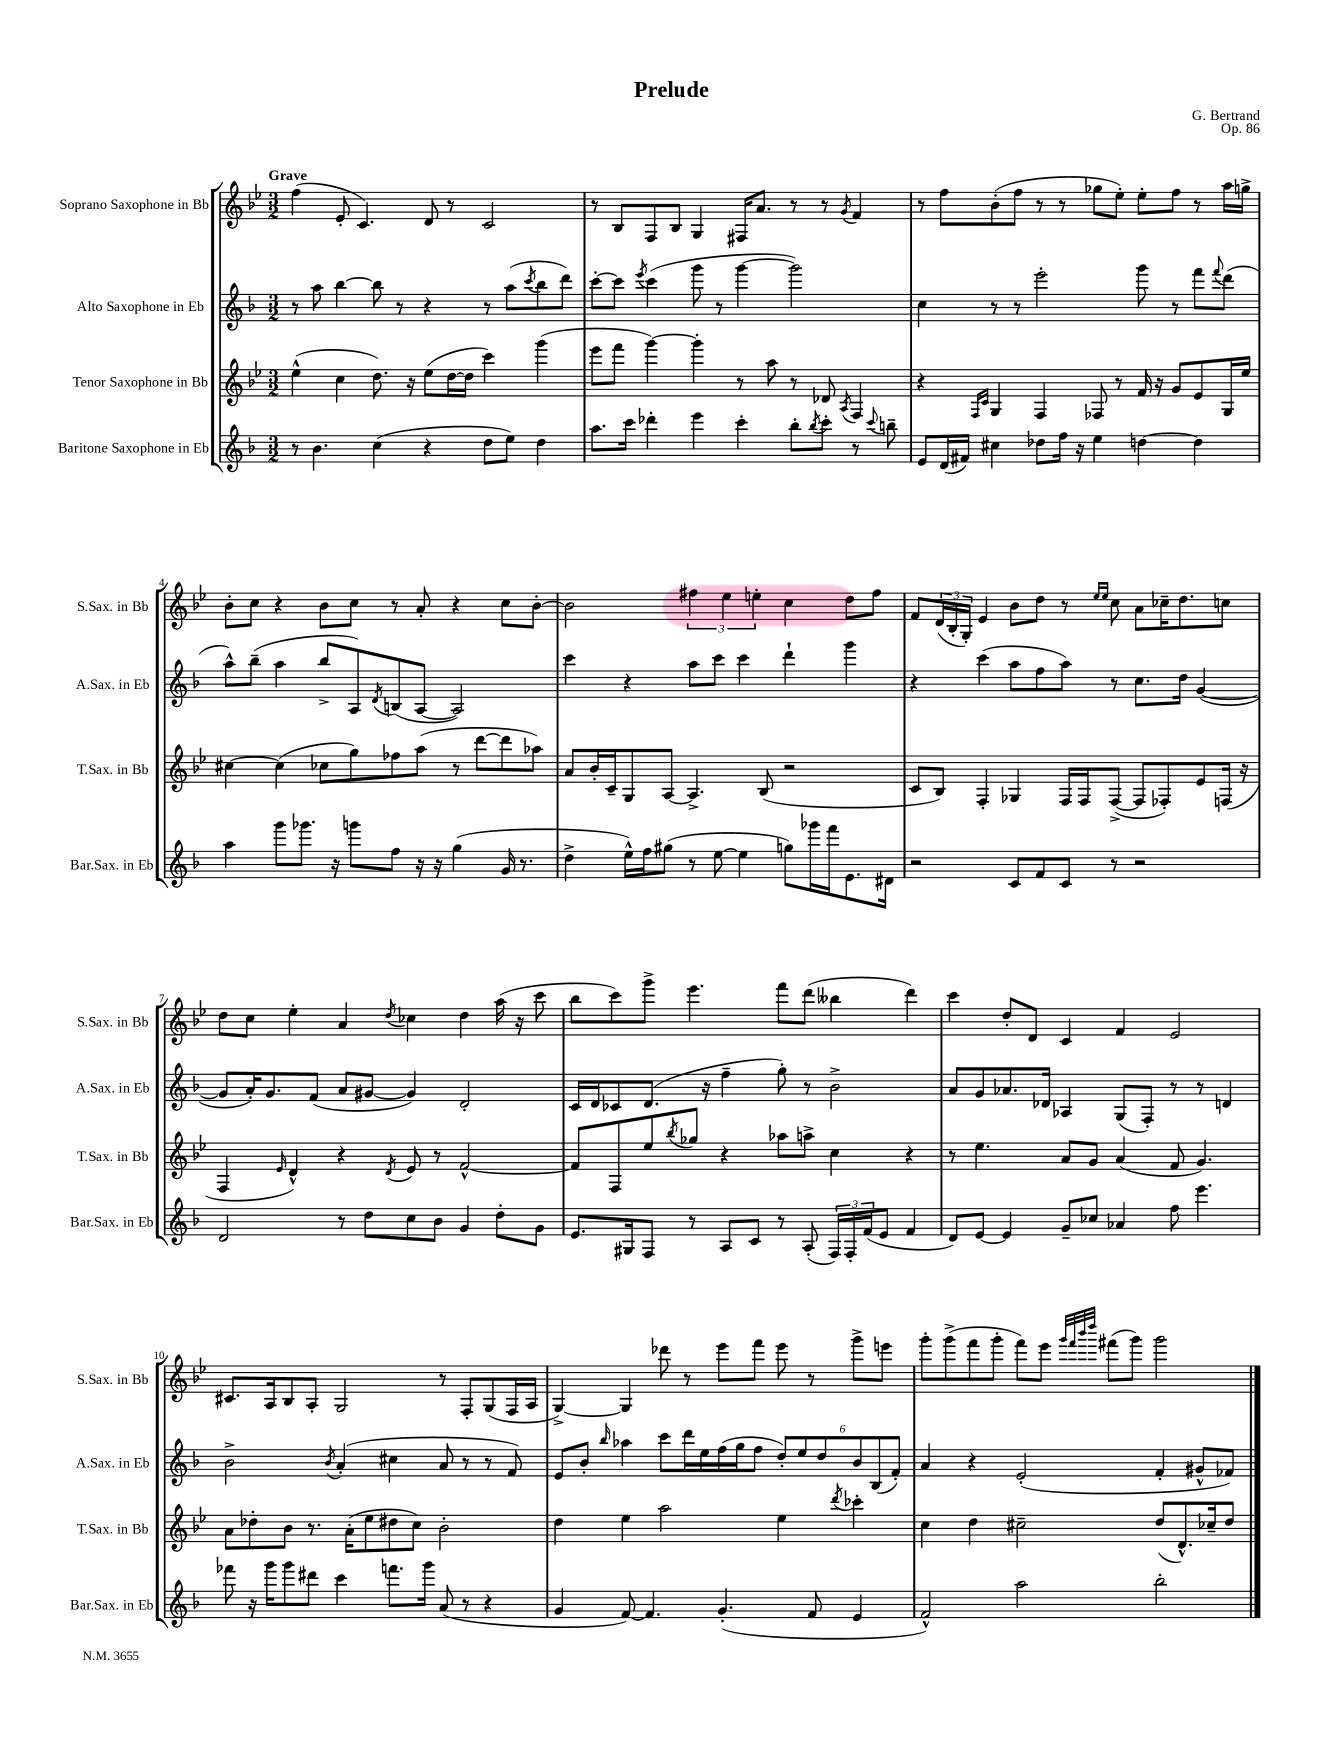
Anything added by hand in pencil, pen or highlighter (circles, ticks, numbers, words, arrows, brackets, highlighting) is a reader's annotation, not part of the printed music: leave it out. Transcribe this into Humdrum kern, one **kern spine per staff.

**kern	**kern	**kern	**kern
*staff4	*staff3	*staff2	*staff1
*clefG2	*clefG2	*clefG2	*clefG2
*k[b-]	*k[b-e-]	*k[b-]	*k[b-e-]
*M3/2	*M3/2	*M3/2	*M3/2
8r	(4ee-^^	8r	(4ff
4.b-	.	8aa	.
.	4cc	[4bb-	8e-'
.	.	.	4.c)
(4cc	8.dd)	8bb-]	.
.	.	8r	.
.	16r	.	.
4r	(8ee-	4r	8d
.	[16dd	.	8r
.	16dd]	.	.
8dd	4ccc)	8r	2c
8ee)	.	(8aa	.
.	.	8qccc	.
4dd	(4ggg	8bb-	.
.	.	8ddd)	.
=	=	=	=
8.aa	8eee-	[8ccc'	8r
.	8fff	8ccc]	8B-
16ccc	.	.	.
.	.	8qeee	.
4ddd-'	[4ggg)	(4ccc	8F
.	.	.	8B-
4eee	4ggg']	8ggg	4G
.	.	8r	.
4ccc'	8r	[4ggg	16F#
.	.	.	8.a
.	8aa	.	.
8bb-'	8r	2ggg])	8r
8qbb-	.	.	.
8ccc'	8d-	.	8r
.	8qA	.	8qg
8r	4F	.	4f
8qqccc	.	.	.
8bb~	.	.	.
=	=	=	=
8e	4r	4cc	8r
(16d	.	.	8ff
16f#)	.	.	.
.	16qqF	.	.
.	16qqc	.	.
4cc#	4G	8r	(8b-'
.	.	8r	8ff
8dd-	4F	2eee'	8r
16ff	.	.	8r
16r	.	.	.
4ee	8F-	.	8gg-
.	8r	.	8ee-')
[4dd	16f	8ggg	8ee-'
.	16r	.	.
.	8g	8r	8ff
4dd]	8e-	8fff	8r
.	.	8qqfff	.
.	16G	(8ddd	16aa
.	16ee-	.	16gg^
=	=	=	=
4aa	[4cc#	8aa^^)	8b-'
.	.	(8bb-~	8cc
8ggg	(4cc#]	4aa	4r
8.ggg-	.	.	.
.	8cc-	8bb-^	8b-
16r	.	.	.
8ggg	8gg)	8A)	8cc
.	.	8qd	.
8ff	8ff-	(8B	8r
16r	(8aa	[8A	8a'
16r	.	.	.
(4gg	8r	2A])	4r
.	[8ddd	.	.
16g	8ddd]	.	8cc
8.r	.	.	.
.	8aa-)	.	[8b-'
=	=	=	=
4dd^	8a	4ccc	2b-]
.	16b-'	.	.
.	16c~	.	.
16ee^^)	8G	4r	.
16ff	.	.	.
(8gg#	[8A	.	.
8r	4.A^]	8aa	6ff#
[8ee	.	8ccc	.
.	.	.	6ee-
4ee]	.	4ccc	.
.	.	.	6ee'
.	(8B-	.	.
8gg)	2r	4ddd`	4cc
16ggg-	.	.	.
16fff	.	.	.
8.e	.	4ggg	8dd
.	.	.	8ff#
16d#	.	.	.
=	=	=	=
2r	8c	4r	8f
.	8B-)	.	(24d
.	.	.	24B-'
.	.	.	24G')
.	4F'	(4ccc	4e-
8c	4G-	8aa	8b-
8f	.	8ff	8dd
8c	16F	8aa)	8r
.	16F	.	.
.	.	.	16qqee-
.	.	.	16qqee-
8r	([8F^	8r	8cc
2r	8F]	8.cc	8a
.	8F-')	.	16cc-~
.	.	16dd	8.dd
.	8e-	([4g	.
.	(16F	.	8cc
.	16r	.	.
=	=	=	=
2d	4F	8g]	8dd
.	.	16a')	8cc
.	.	8.g	.
.	16qqe-	.	.
.	4d^^)	.	4ee-'
.	.	(8f	.
8r	4r	8a	4a
8dd	.	[8g#	.
.	8qd	.	8qdd
8cc	8e-	4g#])	4cc-
8b-	8r	.	.
4g	[2f^^	2d'	4dd
8dd'	.	.	(16aa
.	.	.	16r
8g	.	.	8ccc
=	=	=	=
8.e	8f]	16c	8bb-
.	.	16d	.
.	8F	8c-	8ccc)
16G#	.	.	.
8F	8ee-	(8.d	8ggg^
.	8qbb-	.	.
8r	8gg-	.	4.eee-
.	.	16r	.
8A	4r	4ff~	.
8c	.	.	.
8r	8aa-	8gg')	8fff
(8A'	8aa^	8r	(8ddd
24F)	4cc	2b-^	4bb--
24F'	.	.	.
(24f	.	.	.
8e	.	.	.
4f	4r	.	4ddd)
=	=	=	=
8d)	8r	8a	4ccc
[8e	4.ee-	8g	.
4e]	.	8.a-	8dd'
.	.	.	8d
.	.	16d-	.
8g~	8a	4A-	4c
8cc-	8g	.	.
4a-	(4a	(8G	4f
.	.	8F')	.
8ff	8f	8r	2e-
4.eee	4.g)	8r	.
.	.	4d	.
=	=	=	=
8fff-	8a	2b-^	8.c#
16r	8dd-'	.	.
16ggg	.	.	16A
8ggg	8b-	.	8B-
8ddd#	8.r	.	8A'
.	.	8qb-	.
4ccc	.	(4a'	2G
.	(16a'	.	.
.	8ee-	.	.
8.fff	8dd#	4cc#	.
.	8cc)	.	.
16ggg	.	.	.
(8a	2b-'	8a	8r
8r	.	8r	8F'
4r	.	8r	(8G
.	.	8f)	16F
.	.	.	16A
=	=	=	=
4g	4dd	8e	[4G^)
.	.	8b-'	.
.	.	16qqbb-	.
[8f)	4ee-	4aa-	4G]
4.f]	.	.	.
.	2aa	8ccc	8ddd-
.	.	16ddd	8r
.	.	16ee	.
(4.g'	.	(16ff	8eee-
.	.	16gg	.
.	.	8ff	8fff
.	4ee-	12dd')	8eee-
.	.	12ee	.
8f	.	.	8r
.	.	12dd	.
.	8qddd	.	.
4e	4ccc-'	12b-	8ggg^
.	.	(12B-	.
.	.	.	8eee
.	.	12f')	.
=	=	=	=
2f^^)	4cc	4a	8ggg'
.	.	.	(8ggg^
.	4dd	4r	8fff
.	.	.	8ggg'
2aa	2cc#~	(2e'	8fff)
.	.	.	8eee-
.	.	.	32qqggg
.	.	.	32qqfff
.	.	.	32qqbbb-
.	.	.	32qqdddd
.	.	.	(8fff#
.	.	.	8ggg)
2bb-'	(8dd	4f'	2ggg
.	8.d^^)	.	.
.	.	8g#^^	.
.	16cc-~	.	.
.	8dd	8f-)	.
==	==	==	==
*-	*-	*-	*-
